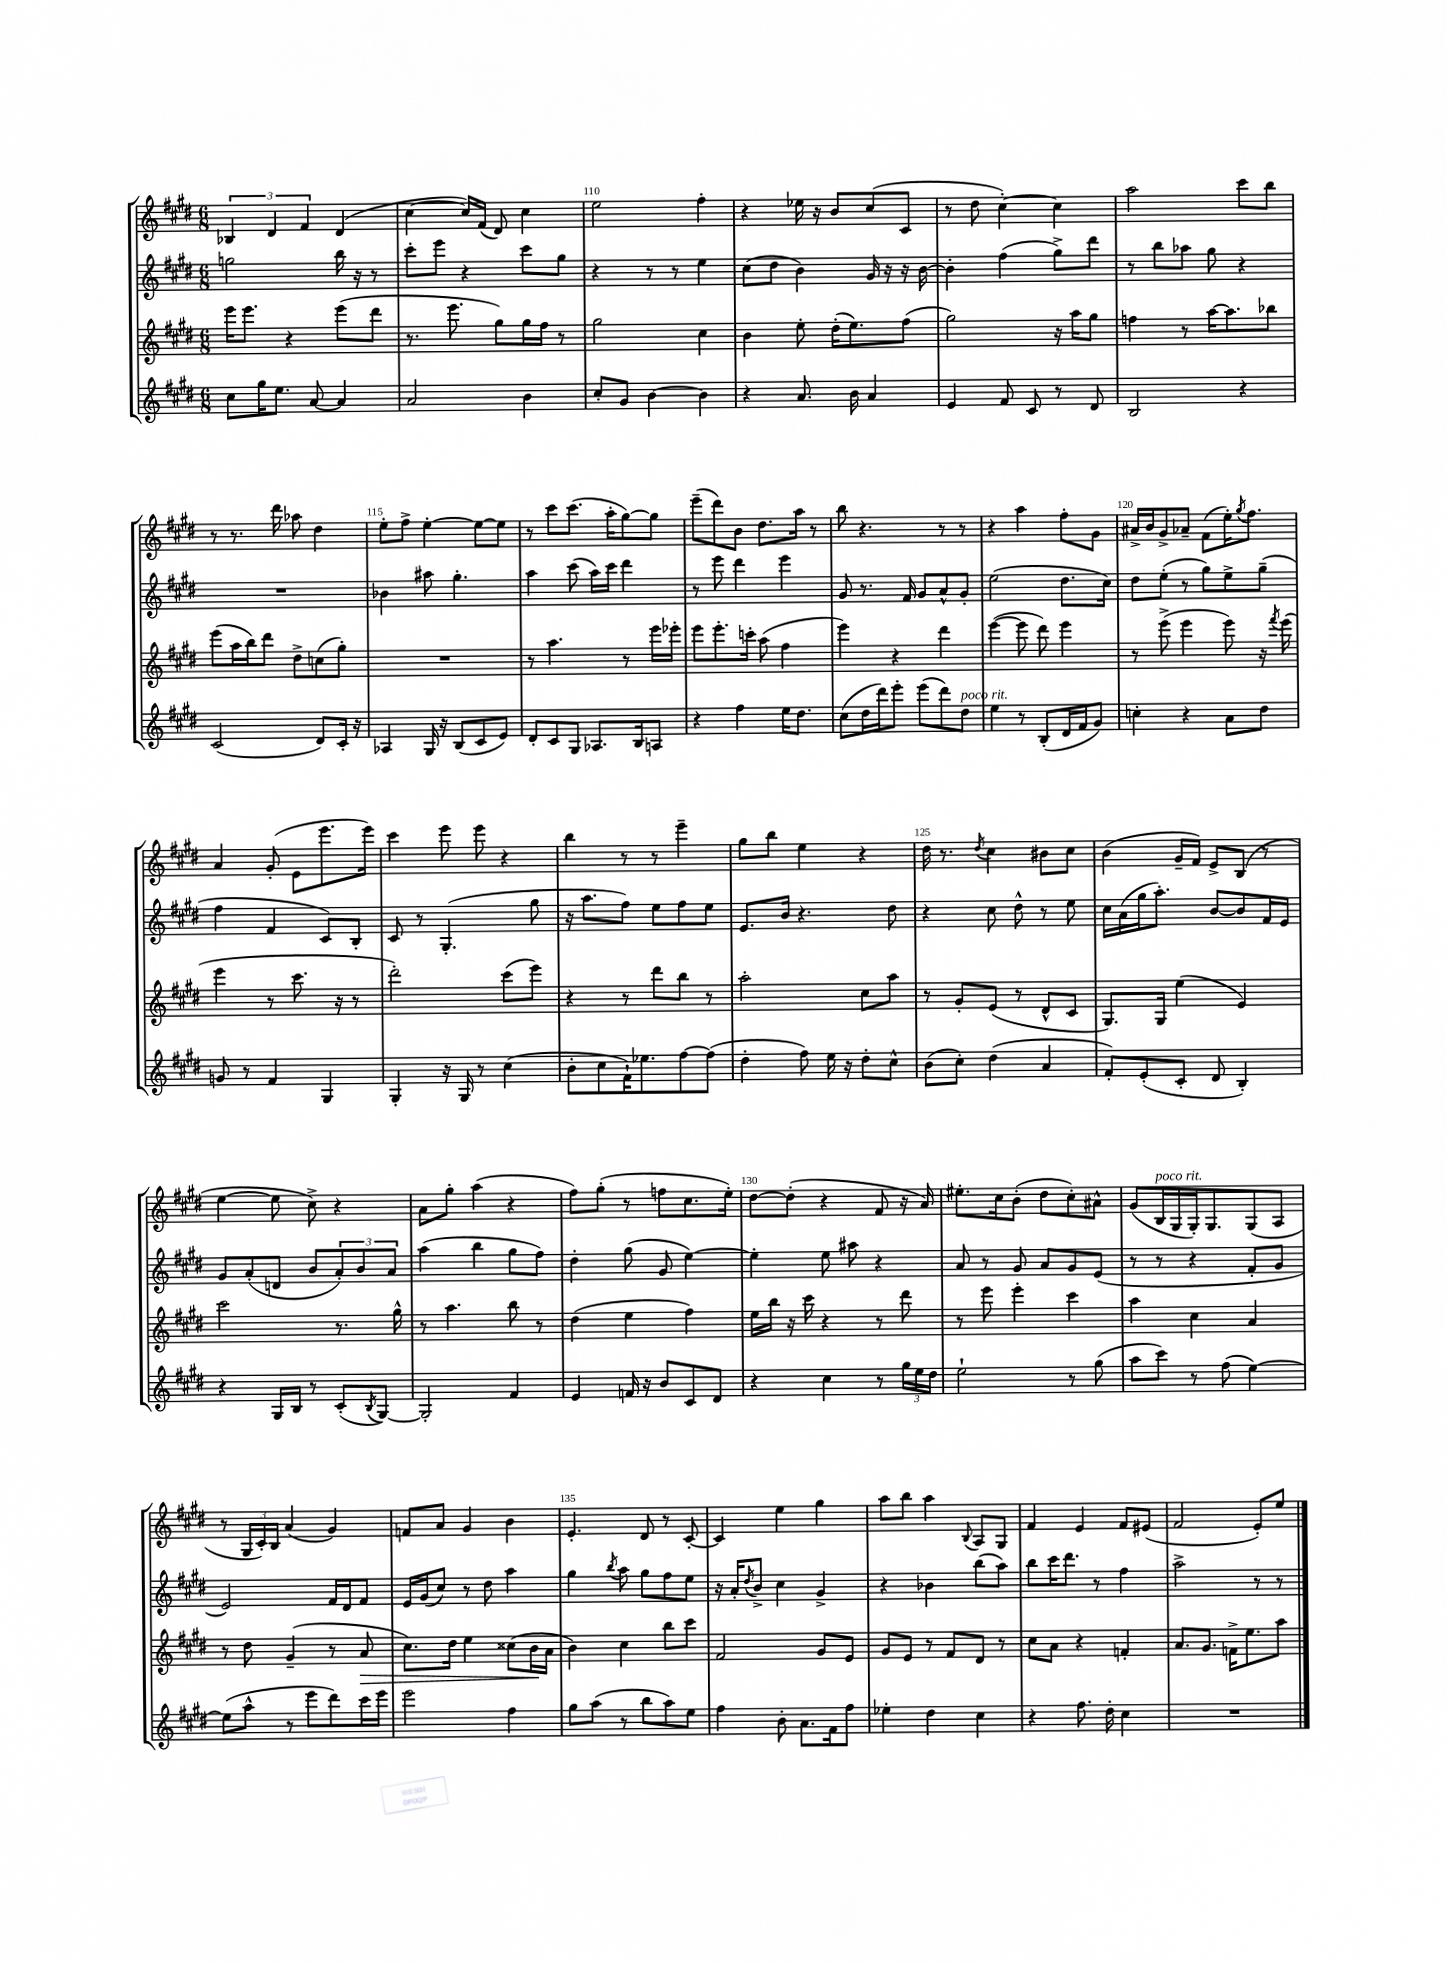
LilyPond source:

<<
\new StaffGroup <<
\new Staff = "s0" {
    \clef treble \key e \major \numericTimeSignature \time 6/8
    \tuplet 3/2 { bes4 dis'4 fis'4 } dis'4( |
    cis''4~ cis''16) fis'16( dis'8) cis''4 |
    e''2 fis''4-. |
    r4 ees''16 r16 b'8 cis''8( cis'8 |
    r8 dis''8 cis''4~-.) cis''4 |
    a''2 cis'''8 b''8 |
    r8 r8. dis'''16 aes''8 dis''4 |
    e''8-. fis''8-> e''4~-. e''8~ e''8 |
    r8 cis'''8 cis'''8.( a''16-. gis''8~) gis''8 |
    e'''8--( dis'''8) b'8 dis''8. a''16 r8 |
    b''8 r4. r8 r8 |
    r4 a''4 fis''8-. gis'8 |
    ais'16-> b'16 gis'8-> aes'8-- fis'8( e''16-.) \acciaccatura { gis''8 } fis''8. |
    a'4 gis'8-.( e'8 e'''8. e'''16) |
    cis'''4 e'''8 e'''8 r4 |
    b''4 r8 r8 e'''4-- |
    gis''8 b''8 e''4 r4 |
    dis''16 r8. \acciaccatura { dis''8 } cis''4 bis'8 cis''8 |
    b'4( gis'16-- fis'16) e'8-> b8( r8 |
    e''4~ e''8 cis''8->) r4 |
    a'8 gis''8-. a''4( r4 |
    fis''8) gis''8-.( r8 f''8 cis''8. e''16-.) |
    dis''8~ dis''8-.( r4 fis'8 r16 a'16) |
    eis''8.-. cis''16 b'8-.( dis''8 cis''8-.) ais'8-^ |
    gis'8( b16^\markup { \italic "poco rit." } gis16 gis16-.) gis8. gis8( a8 |
    r8 \tuplet 3/2 { gis16 cis'16-.) b16 } a'4( gis'4) |
    f'8 a'8 gis'4 b'4 |
    e'4.-. dis'8 r8 cis'8~-. |
    cis'4 e''4 gis''4 |
    a''8 b''8 a''4 \appoggiatura { b8 } a8 gis8 |
    fis'4 e'4 fis'8 eis'8( |
    fis'2 e'8-.) e''8 \bar "|." |
}
\new Staff = "s1" {
    \clef treble \key e \major \numericTimeSignature \time 6/8
    g''2 b''16 r16 r8 |
    cis'''8-. e'''8 r4 cis'''8 gis''8 |
    r4 r8 r8 e''4 |
    cis''8( dis''8 b'4) gis'16 r16 r16 b'16~ |
    b'4-. fis''4( gis''8->) dis'''8 |
    r8 b''8 aes''8 gis''8 r4 |
    R2. |
    bes'4 ais''8 gis''4.-. |
    a''4 cis'''8( a''16) cis'''16 dis'''4 |
    r8 e'''8 dis'''4 e'''4 |
    gis'8 r8. fis'16 gis'8 a'8-^ gis'8-. |
    e''2( dis''8. cis''16) |
    dis''8 e''8-.( r8 gis''8) e''8-> gis''8--( |
    fis''4 fis'4 cis'8) b8-. |
    cis'8 r8 gis4.-.( gis''8 |
    r16 a''8. fis''8) e''8 fis''8 e''8 |
    e'8. b'16 r4. dis''8 |
    r4 cis''8 dis''8-^ r8 e''8 |
    cis''16 a'16( gis''16 a''8.-.) b'8~ b'8 fis'16 e'16 |
    gis'8 a'8-.( d'8 b'8 \tuplet 3/2 { a'8-.) b'8 a'8 } |
    a''4( b''4 gis''8 fis''8) |
    dis''4-. gis''8( gis'8 e''4~) |
    e''4-. e''8 ais''8 r4 |
    a'8 r8 gis'8 a'8 gis'8 e'8( |
    r8 r8 r4 fis'8-. gis'8 |
    e'2) fis'16 dis'16 fis'8 |
    e'16 gis'16( cis''8) r8 dis''8 a''4 |
    gis''4 \acciaccatura { b''8 } a''8 gis''8 fis''8 e''8 |
    r16 a'16-. \acciaccatura { dis''8 } b'8-> cis''4 gis'4-> |
    r4 bes'4 b''8( a''8) |
    b''8 cis'''16 dis'''8. r8 fis''4 |
    a''2-> r8 r8 \bar "|." |
}
\new Staff = "s2" {
    \clef treble \key e \major \numericTimeSignature \time 6/8
    e'''16 e'''8. r4 e'''8( dis'''8 |
    r8. e'''8. gis''8) gis''16 fis''16 r8 |
    gis''2 cis''4 |
    b'4 e''8-. dis''16-.( e''8.) fis''8( |
    gis''2) r16 a''16 gis''8 |
    f''4 r8 a''16~ a''8. bes''8 |
    e'''8( a''16 b''16) dis'''8 dis''8-> c''8( gis''8-.) |
    R2. |
    r8 a''4. r8 e'''16 ees'''16-. |
    e'''8 e'''8.-. c'''16-. a''8( fis''4 |
    e'''4) r4 dis'''4 |
    e'''4~( e'''8 dis'''8) e'''4 |
    r8 e'''8->( e'''4 e'''8) r16 \acciaccatura { fis'''8 } e'''16( |
    e'''4 r8 cis'''8. r16 r8 |
    dis'''2-.) cis'''8( e'''8) |
    r4 r8 dis'''8 b''8 r8 |
    a''2-. cis''8 a''8 |
    r8 gis'8-. e'8( r8 dis'8-^ cis'8 |
    gis8.) gis16 e''4( e'4) |
    cis'''2 r8. gis''16-^ |
    r8 a''4. b''8 r8 |
    dis''4( e''4 fis''4) |
    e''16 b''16 r16 cis'''16 r4 r8 dis'''8 |
    r8 e'''8 e'''4-. cis'''4 |
    a''4 cis''4 a'4 |
    r8 dis''8 gis'4--( r8 a'8\> |
    cis''8.) dis''16 e''4 cisis''8( b'16\! a'16 |
    b'4) cis''4 b''8 cis'''8 |
    fis'2 gis'8 e'8 |
    gis'8 e'8 r8 fis'8 dis'8 r8 |
    cis''8 a'8 r4 f'4-. |
    a'8. gis'8. f'16-> e''8. a''8 \bar "|." |
}
\new Staff = "s3" {
    \clef treble \key e \major \numericTimeSignature \time 6/8
    cis''8 gis''16 e''8. a'8~ a'4 |
    a'2 b'4 |
    cis''8-. gis'8 b'4~ b'4 |
    r4 a'8. b'16 a'4 |
    e'4 fis'8 cis'8 r8 dis'8 |
    b2 r4 |
    cis'2( dis'8) cis'16-. r16 |
    aes4 gis16 r16 b8( cis'8 e'8) |
    dis'8-. cis'8 gis8 aes8. b16 a8 |
    r4 fis''4 e''16 dis''8. |
    cis''8( dis''16 dis'''16) e'''8-. e'''8( dis'''8) dis''8^\markup { \italic "poco rit." } |
    e''4 r8 b8-.( dis'16 fis'16 gis'8) |
    c''4-. r4 a'8 dis''8 |
    g'8 r8 fis'4 gis4 |
    gis4-. r16 gis16 r8 cis''4( |
    b'8-. cis''8 fis'16-!) ees''8. fis''8~ fis''8( |
    dis''4-. fis''8) e''16 r16 dis''8-. cis''8-^ |
    b'8( cis''8-.) dis''4( a'4 |
    fis'8-.) e'8-.( cis'8-. dis'8 b4-.) |
    r4 gis16 b16 r8 cis'8-.( \acciaccatura { b8 } gis8~) |
    gis2-. fis'4 |
    e'4 f'16 r16 b'8 cis'8 dis'8 |
    r4 cis''4 r8 \tuplet 3/2 { gis''16 e''16 dis''16 } |
    e''2-! r8 gis''8( |
    a''8 cis'''8) r8 fis''8( e''4~) |
    e''8( a''8-^ r8 e'''8 dis'''8) cis'''16 e'''16 |
    e'''2 fis''4 |
    gis''8 a''8( r8 b''8 a''8) e''8 |
    fis''4 b'8-. a'8. fis'16 fis''8 |
    ees''4-. dis''4 cis''4 |
    r4 fis''8. dis''16-. cis''4 |
    R2. \bar "|." |
}
>>
>>
\layout { \context { \Score currentBarNumber = #108 \override BarNumber.break-visibility = ##(#f #t #t) barNumberVisibility = #(every-nth-bar-number-visible 5) } }
